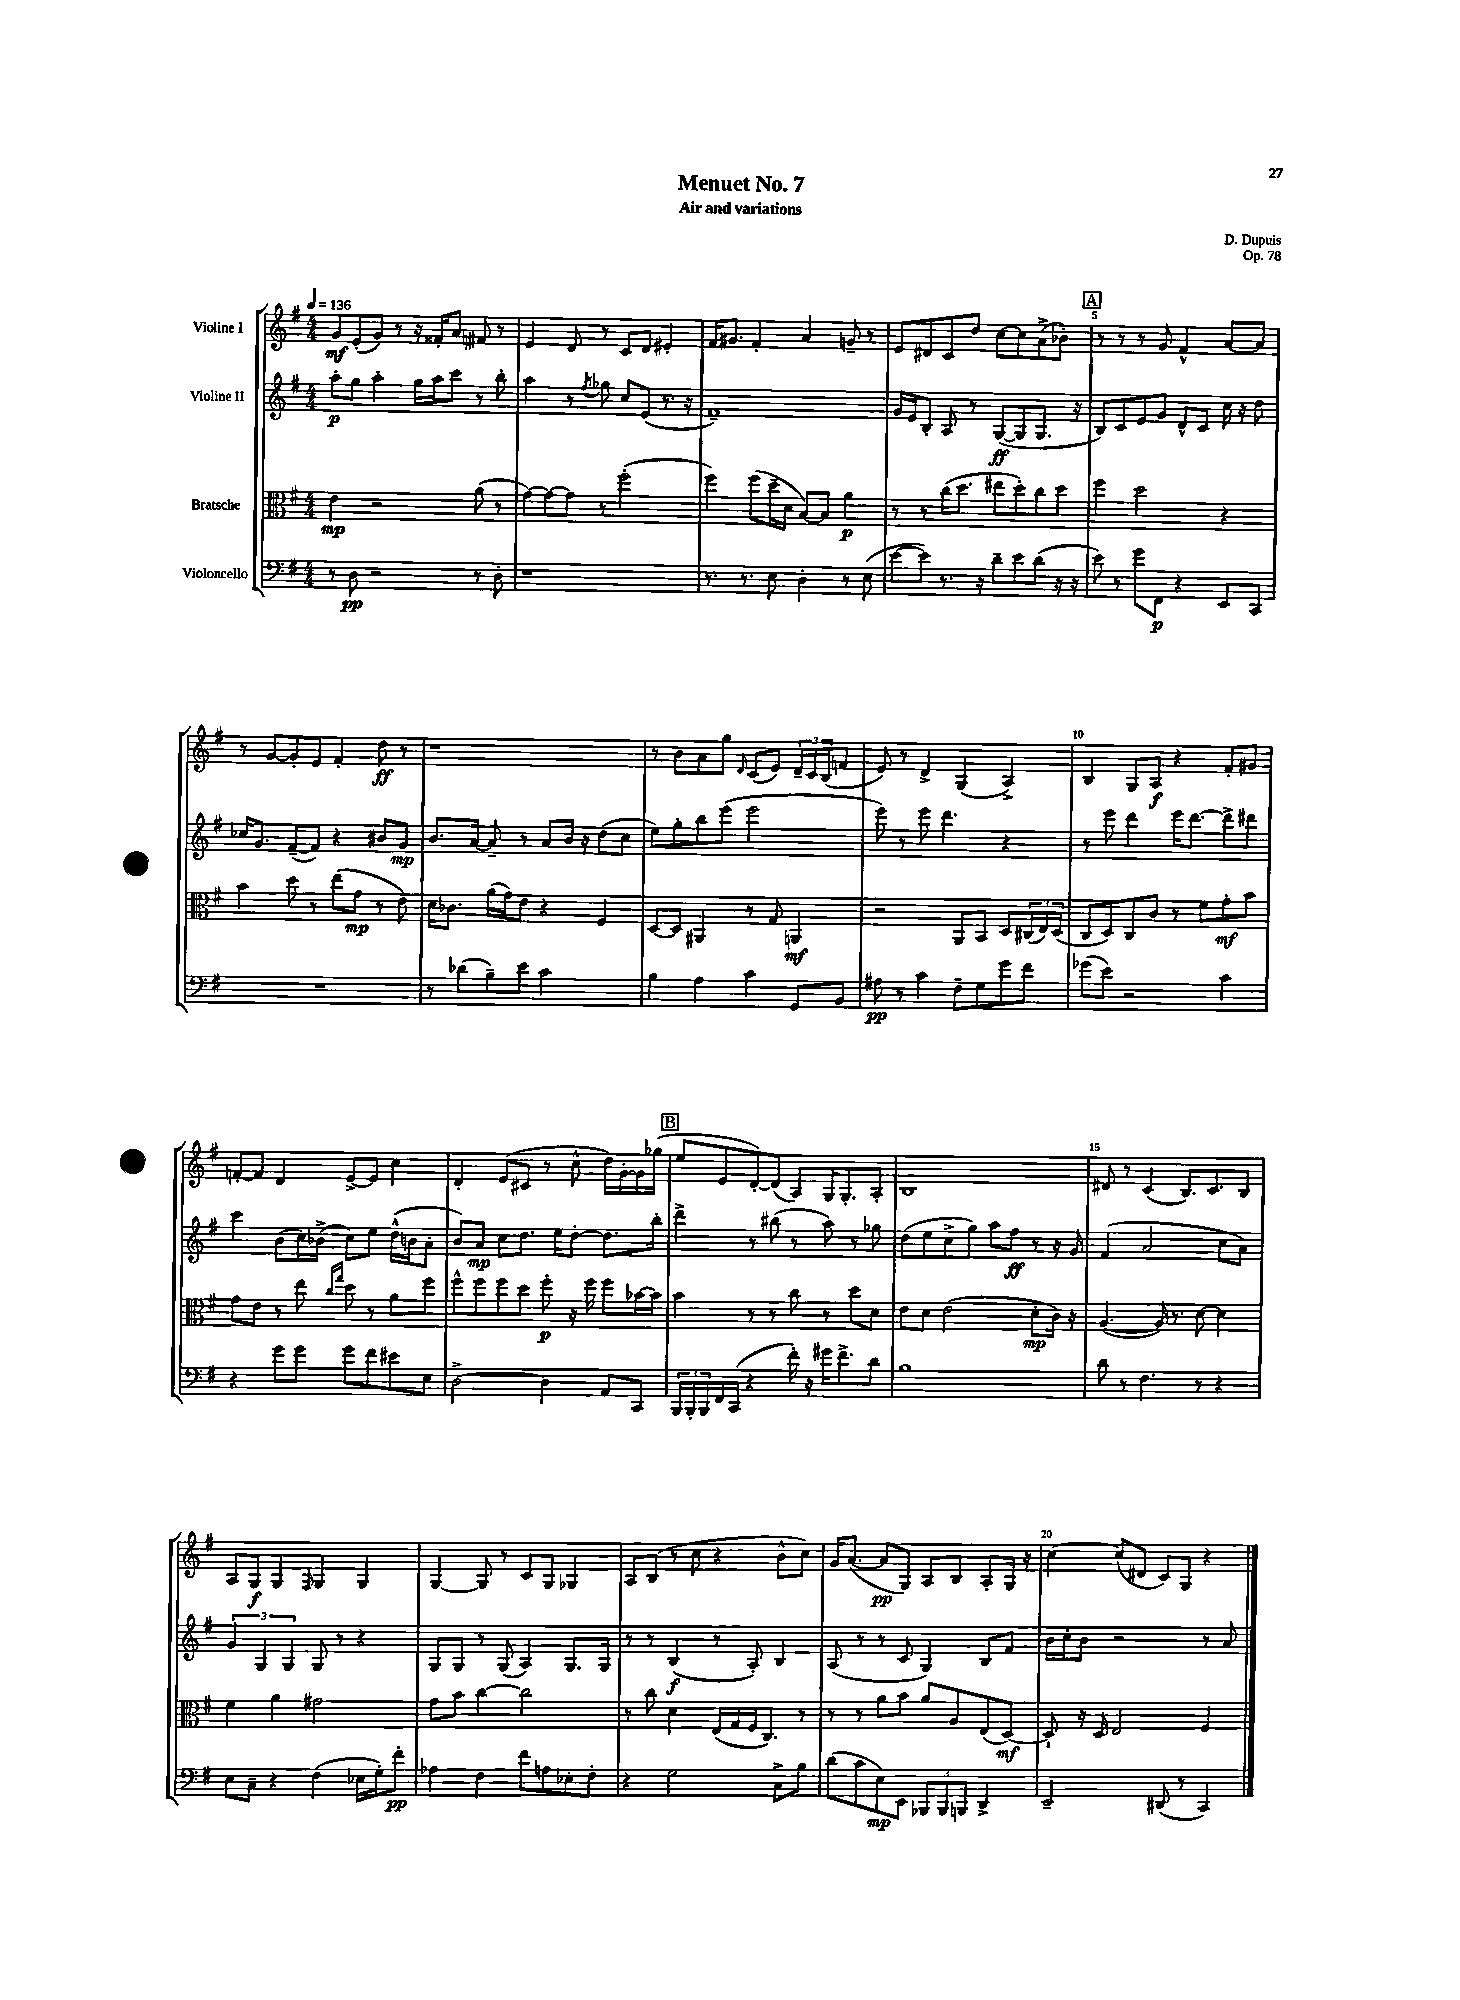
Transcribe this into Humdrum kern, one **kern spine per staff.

**kern	**kern	**kern	**kern
*staff4	*staff3	*staff2	*staff1
*clefF4	*clefC3	*clefG2	*clefG2
*k[f#]	*k[f#]	*k[f#]	*k[f#]
*M4/4	*M4/4	*M4/4	*M4/4
*MM136	*MM136	*MM136	*MM136
8r	4e	8aa'	8g
8D	.	8gg	(8e'
2r	2r	4aa'	8g)
.	.	.	8r
.	.	16gg	16r
.	.	16aa	16f##'
.	.	8ccc	8a
8r	(8a	8r	8f#
8D'	8r	8bb'	8r
=	=	=	=
1r	[8g)	4aa	4e
.	8g_	.	.
.	8g]	8r	8d
.	.	8qff#	.
.	8r	8gg-	8r
.	(2ff#'	8cc	8c
.	.	(8e	8d
.	.	8.r	4e#'
.	.	16r	.
=	=	=	=
8.r	4ff#)	1f#~)	16f#
.	.	.	8.g#
8.r	.	.	.
.	(8ff#	.	4f#'
8E	16dd~	.	.
.	16d	.	.
4D'	[8B)	.	4a
.	8B]	.	.
8r	4a	.	8g~
(8E	.	.	8r
=	=	=	=
[8e	8r	16g	8e
.	.	16e	.
8e])	8r	8B'	8d#
8.r	(16cc	8A	8c
.	8.dd	.	.
.	.	8r	8dd
16r	.	.	.
8d~	8ee#	([8G	[8cc
8e	8dd')	8G]	8cc]
(8d	8cc	8.G	(8a^
16r	8dd	.	8b-')
16r	.	16r	.
=	=	=	=
8e)	4ff#	8B)	8r
8r	.	8c	8r
8g	2dd	8e	8r
8FF#	.	8g	8g
4r	.	8d^^	4f#^^
.	.	8c	.
8EE	4r	16cc	[8a
.	.	16r	.
8CC	.	8dd	8a]
=	=	=	=
1r	4b	16cc-	8r
.	.	8.g	.
.	.	.	[8g
.	8dd	([8f#~	8g']
.	8r	8f#])	8e
.	(8ee	4r	4f#'
.	8g	.	.
.	8r	8b#	8dd
.	8e)	8g	8r
=	=	=	=
8r	16d	8.b	1r
.	8.c-	.	.
(8d-	.	.	.
.	.	[16a	.
8B~)	(16a	8a~]	.
.	16g)	.	.
8e	8e	8r	.
2c	4r	8a	.
.	.	16b	.
.	.	16r	.
.	4F#	(8dd	.
.	.	8cc	.
=	=	=	=
4B	[8D	8ee)	8r
.	8D]	8gg'	8b
4A	4AA#	8bb	8a
.	.	(8eee	8gg
.	.	.	16qqd
4c	8r	2eee	(8c
.	8G	.	8e)
8GG	4AA	.	24d~
.	.	.	24c
.	.	.	(24B
8BB	.	.	8f
=	=	=	=
8A#	2r	8eee)	8e)
8r	.	8r	8r
4c	.	8eee	4d^
.	.	4.ddd	.
8F#~	8AA	.	(4G
8G	8BB	.	.
8g	8D	4r	4A^)
8f#	(24C#	.	.
.	24E)	.	.
.	(24D	.	.
=	=	=	=
(8g-	8C	8r	4B
8e)	8D)	8eee	.
2r	8C	4ddd	8G
.	8c	.	8A
.	8r	16eee	4r
.	.	[8.ddd	.
.	8f#	.	.
4c	8g'	8ddd^]	8f#'
.	8b	8ddd#	8g#
=	=	=	=
4r	8g	4ccc	[8f'
.	8e	.	8f]
8g	8r	(8b	4d
8g	8ee	16cc)	.
.	.	(16b-^	.
.	16qqcc	.	.
.	16qqgg	.	.
8g	8dd	8cc)	[8e^
8f#	8r	8ee	8e]
8e#	8a	(16dd^^	4cc
.	.	16b	.
8E	8ff#	8a'	.
=	=	=	=
[2D^	8ff#^^	8b)	4d'
.	8ff#	8a	.
.	8ff#	8cc	(8e
.	8dd	8.dd	8c#
4D]	8ff#'	.	8r
.	.	16ee	.
.	16r	[8dd'	8cc^^
.	16ff#	.	.
8AA	8ff#	8.dd]	16dd)
.	.	.	[16g'
8CC	[16b-	.	16g]
.	16b-]	16bb'	(16gg-
=	=	=	=
24BBB	4b	4ddd^	8ee
24BBB'	.	.	.
24BBB	.	.	.
16FF#	.	.	8e
(16CC	.	.	.
4r	8r	8r	[8d')
.	8r	(8bb#	(8d]
16f#')	8cc	8r	8A)
16r	.	.	.
16g#	8r	8aa)	16G
8.f#^	.	.	8.G'
.	8dd	8r	.
8d	8d	8gg-	8A'
=	=	=	=
1B	8e	(8dd	1B
.	8d	8ee	.
.	(2e	8cc^	.
.	.	8gg)	.
.	.	8aa	.
.	.	8ff#	.
.	8d'	8r	.
.	16c)	16r	.
.	16r	16g	.
=	=	=	=
8d	([4.A	(4f#	8d#
8r	.	.	8r
4.F#	.	2a	(4c
.	16A])	.	.
.	8.r	.	.
.	.	.	8.B)
8r	[8d	.	.
.	.	.	8.c
4r	4d]	8cc	.
.	.	8a)	8B
=	=	=	=
8E	4f#	6g	8A
8C~	.	.	8G
.	.	6G	.
4r	4a	.	4G
.	.	6G	.
.	.	.	16qqF#
(4F#	2g#	8G	4G
.	.	8r	.
16E-	.	4r	4G
16G')	.	.	.
8f#'	.	.	.
=	=	=	=
4A-	8g	8G	[4G
.	8b	8G	.
4F#	[4cc	8r	8G]
.	.	(8G	8r
8f#	2cc]	4A)	8c
8A	.	.	8G
8E-'	.	8.G	4G-
8F#'	.	.	.
.	.	16G	.
=	=	=	=
4r	8r	8r	8A
.	8cc	8r	(8B
2G	4d	(4B	8r
.	.	.	8cc
.	(16E	8r	4r
.	16G	.	.
.	16F#	8A')	.
.	8.C)	.	.
8C^	.	4B	8b^^
8B	8r	.	8cc)
=	=	=	=
(8d	8r	(8A	16g
.	.	.	([8.a
8c	8r	8r	.
8E)	8a	8r	8a]
8EE	8b	8c	8G)
12BBB-	8a	4G)	8A
12BBB-	.	.	.
.	8A	.	8B
12BBB	.	.	.
4DD^	(8E	8B	8A'
.	[8D)	8f#	16G
.	.	.	16r
=	=	=	=
2EE~	8D`]	16b	[4cc
.	.	16cc'	.
.	16r	8b	.
.	16D	.	.
.	2E	2r	(8cc]
.	.	.	8d#
(8DD#	.	.	8c)
8r	.	.	8G
4CC)	4F#	8r	4r
.	.	8a	.
==	==	==	==
*-	*-	*-	*-
